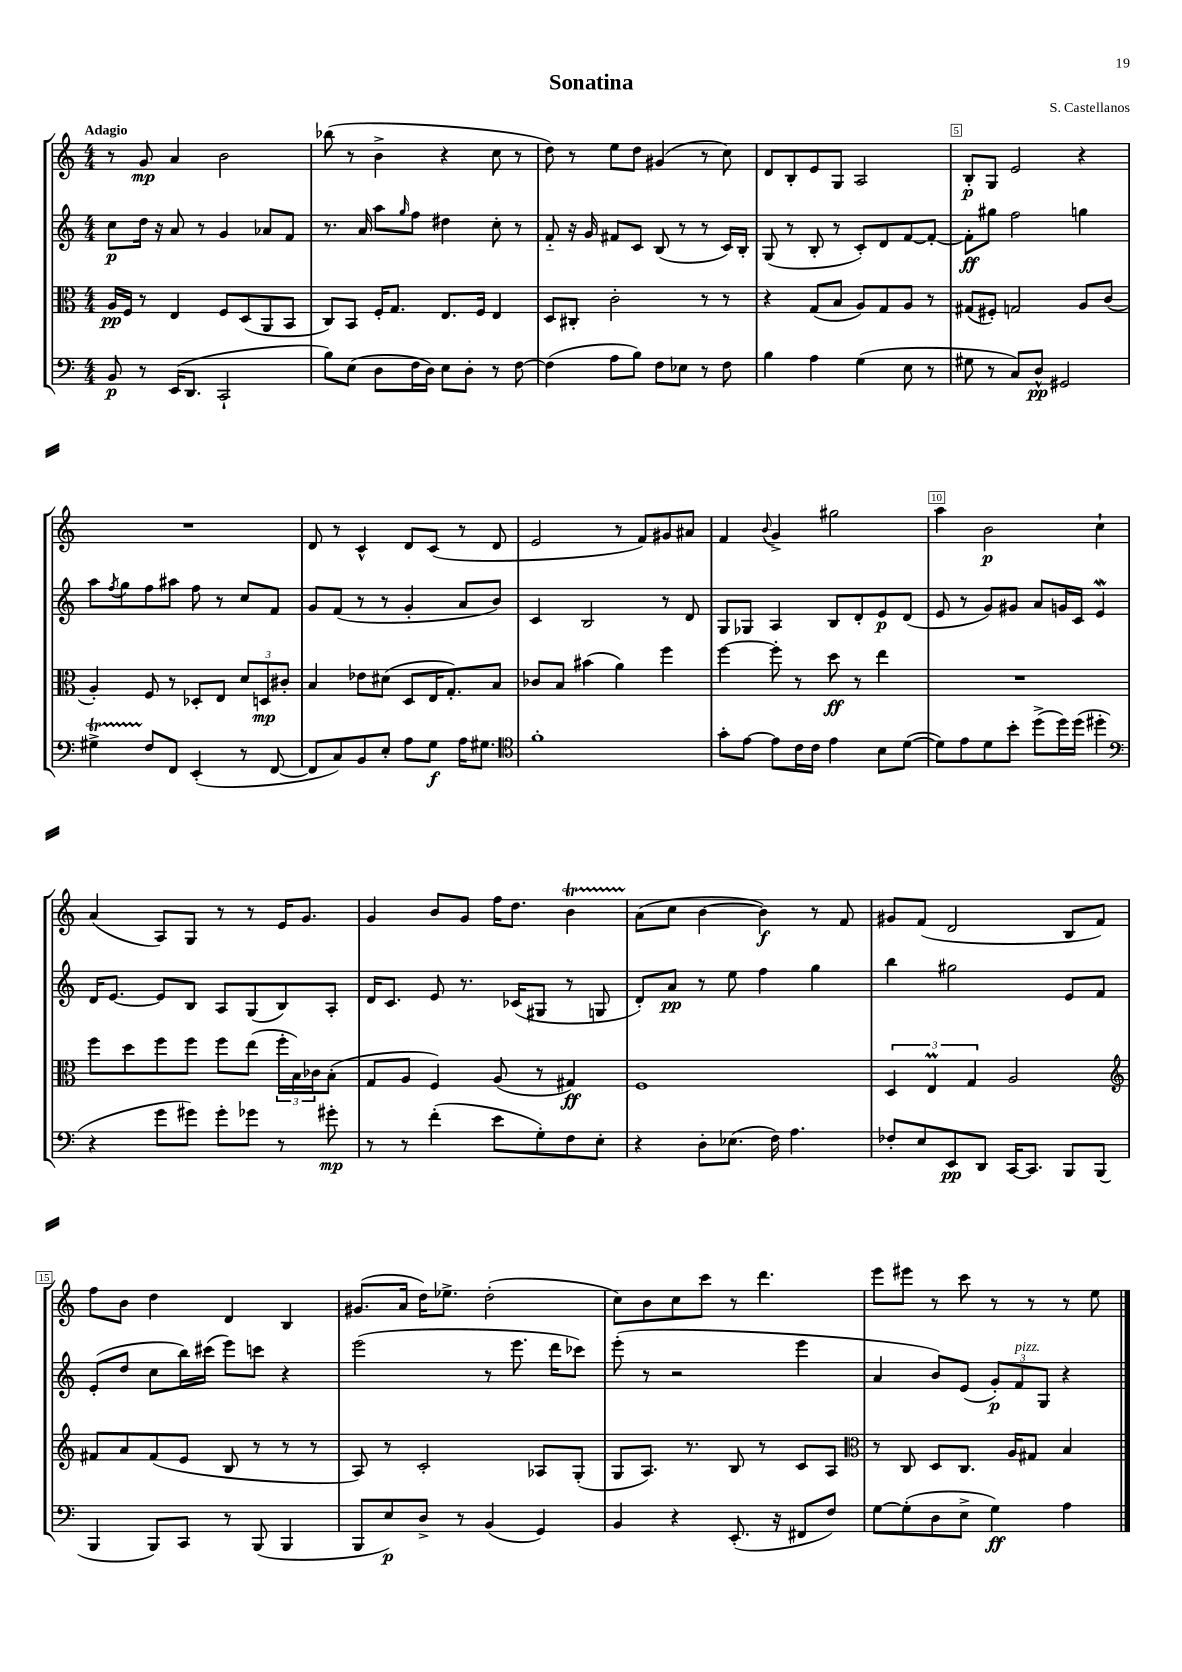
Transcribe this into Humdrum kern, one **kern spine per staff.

**kern	**kern	**kern	**kern
*staff4	*staff3	*staff2	*staff1
*clefF4	*clefC3	*clefG2	*clefG2
*k[]	*k[]	*k[]	*k[]
*M4/4	*M4/4	*M4/4	*M4/4
8BB/	16A/LL	8cc\L	8r
.	16F/JJ	.	.
8r	8r	16dd\Jk	8g/
.	.	16r	.
(16EE/LK	4E/	8a/	4a/
8.DD/J	.	.	.
.	.	8r	.
2CC`/	8F/L	4g/	2b\
.	(8D/	.	.
.	8AA/	8a-/L	.
.	8BB/J	8f/J	.
=	=	=	=
8B\L)	8C/L)	8.r	(8bb-\
(8E\J	8BB/J	.	8r
.	.	16a/	.
8D\L	16F'/LK	8aa\L	4b^\
.	8.G/J	.	.
.	.	16qqgg/	.
16F\L	.	8ff\J	.
16D\JJ)	.	.	.
8E\L	8.E/L	4dd#\	4r
8D'\J	.	.	.
.	16F/Jk	.	.
8r	4E/	8cc'\	8cc\
[8F\	.	8r	8r
=	=	=	=
(4F\]	8D/L	8f'~/	8dd\)
.	8C#'/J	16r	8r
.	.	16g/	.
8A\L	2c'\	8f#/L	8ee\L
8B\J)	.	8c/J	8dd\J
8F\L	.	(8B/	(4g#/
8E-\J	.	8r	.
8r	8r	8r	8r
8F\	8r	16c/LL)	8cc\)
.	.	16B'/JJ	.
=	=	=	=
4B\	4r	(8G/	8d/L
.	.	8r	8B'/
4A\	(8G/L	8B'/	8e/
.	8B/J	8r	8G/J
(4G\	8A/L)	8c'/L)	2A/
.	8G/	8d/	.
8E\	8A/J	[8f/	.
8r	8r	8f'/_J	.
=	=	=	=
8G#\	(8G#/L	8f'\]L	8B'/L
8r	8F#'/J)	8gg#\J	8G/J
8C/L)	2G/	2ff\	2e/
8D^^/J	.	.	.
2GG#/	.	.	.
.	8A/L	4gg\	4r
.	(8c/J	.	.
=	=	=	=
4G#^\	4A'/)	8aa\L	1r
.	.	8qff/	.
.	.	8gg\	.
8F/L	8F/	8ff\	.
8FF/J	8r	8aa#\J	.
(4EE'/	8D-'/L	8ff\	.
.	8E/J	8r	.
8r	12d/L	8cc/L	.
.	12D/	.	.
[8FF/	.	8f/J	.
.	12c#'/J	.	.
=	=	=	=
8FF/]L	4B/	8g/L	8d/
8C/)	.	(8f/J	8r
8BB/	8e-\L	8r	4c^^/
8E'/J	(8d#\J	8r	.
8A\L	8D/L	4g'/	8d/L
8G\J	16E/K	.	(8c/J
.	8.G'/)	.	.
16A\LK	.	8a/L	8r
8.G#\J	.	.	.
.	8B/J	8b/J)	8d/
=	=	=	=
*clefC4	*	*	*
1f'	8c-/L	4c/	2e/
.	8B/J	.	.
.	(4b#\	2B/	.
.	4a\)	.	8r
.	.	.	8f/L)
.	4ff\	8r	8g#/
.	.	8d/	8a#/J
=	=	=	=
8g'\L	[4ff\	8G/L	4f/
[8e\J	.	8G-/J	.
.	.	.	8qqb/
8e\]L	8ff'\]	4A/	4g^/
16c\L	8r	.	.
16c\JJ	.	.	.
4e\	8dd\	8B/L	2gg#\
.	8r	8d'/	.
8B\L	4ee\	8e/	.
([8d\J	.	(8d/J	.
=	=	=	=
8d\]L)	1r	8e/	4aa\
8e\	.	8r	.
8d\	.	8g/L)	2b\
8b'\J	.	8g#/J	.
(8dd^\L	.	8a/L	.
16dd\L)	.	16g/L	.
(16dd\JJ	.	16c/JJ	.
4dd#'\	.	4e/	4cc`\
=	=	=	=
*clefF4	*	*	*
4r	8ff\L	16d/LK	(4a/
.	.	[8.e/J	.
.	8dd\	.	.
8g\L	8ff\	8e/]L	8A/L)
8g#\J)	8ff\J	8B/J	8G/J
8g#'\L	8ff\L	8A/L	8r
8g-\J	(8ee\J	(8G/	8r
8r	24ff'\LL	8B/)	16e/LK
.	24B\)	.	.
.	.	.	8.g/J
.	24c-\J	.	.
8g#'\	(8B'\J	8A'/J	.
=	=	=	=
8r	8G/L	16d/LK	4g/
.	.	8.c/J	.
8r	8A/J	.	.
(4f'\	4F/)	8e/	8b/L
.	.	8.r	8g/J
8e\L	(8A/	.	16ff\LK
.	.	(16c-/LK	8.dd\J
8G'\)	8r	8G#/J	.
8F\	4G#/)	8r	4b\
8E'\J	.	8G/	.
=	=	=	=
4r	1F	8d'/L)	(8a\L
.	.	8a/J	8cc\J
8D'\L	.	8r	[4b\
(8.E-\J	.	8ee\	.
.	.	4ff\	4b\])
16F\)	.	.	.
4.A\	.	.	.
.	.	4gg\	8r
.	.	.	8f/
=	=	=	=
8F-'/L	6D/	4bb\	8g#/L
8E/	.	.	(8f/J
.	6E/	.	.
8EE/	.	2gg#\	2d/
.	6G/	.	.
8DD/J	.	.	.
[16CC/LK	2A/	.	.
8.CC/]J	.	.	.
8BBB/L	.	8e/L	8B/L
(8BBB/J	.	8f/J	8f/J)
=	=	=	=
*	*clefG2	*	*
4BBB/	8f#/L	(8e'/L	8ff\L
.	8a/	8dd/J	8b\J
8BBB/L)	(8f#/	8cc\L	4dd\
8CC/J	8e/J	16bb\L)	.
.	.	(16ccc#\JJ	.
8r	8B/	8eee\L)	4d/
(8BBB/	8r	8ccc\J	.
4BBB/	8r	4r	4B/
.	8r	.	.
=	=	=	=
8BBB/L	8A/)	(2eee\	(8.g#/L
8E/)	8r	.	.
.	.	.	16a/Jk
8D^/J	2c'/	.	16dd\LK)
.	.	.	8.ee-^\J
8r	.	.	.
(4BB/	.	8r	(2dd'\
.	.	8.eee\	.
4GG/)	8A-/L	.	.
.	.	16ddd\LK	.
.	(8G'/J	8ccc-\J)	.
=	=	=	=
4BB/	8G/L	(8eee'\	8cc\L)
.	8.A/J)	8r	8b\
4r	.	2r	8cc\
.	8.r	.	.
.	.	.	8ccc\J
(8.EE'/	8B/	.	8r
.	8r	.	4.ddd\
16r	.	.	.
8FF#/L	8c/L	4eee\	.
8F/J)	8A/J	.	.
=	=	=	=
*	*clefC3	*	*
[8G\L	8r	4a/	8eee\L
(8G'\]	8C/	.	8eee#\J
8D\	8D/L	8b/L)	8r
8E^\J	8.C/J	(8e/J	8ccc\
4G\)	.	12g'/L)	8r
.	16A/LK	.	.
.	.	12f/	.
.	8G#/J	.	8r
.	.	12G/J	.
4A\	4B/	4r	8r
.	.	.	8ee\
==	==	==	==
*-	*-	*-	*-
